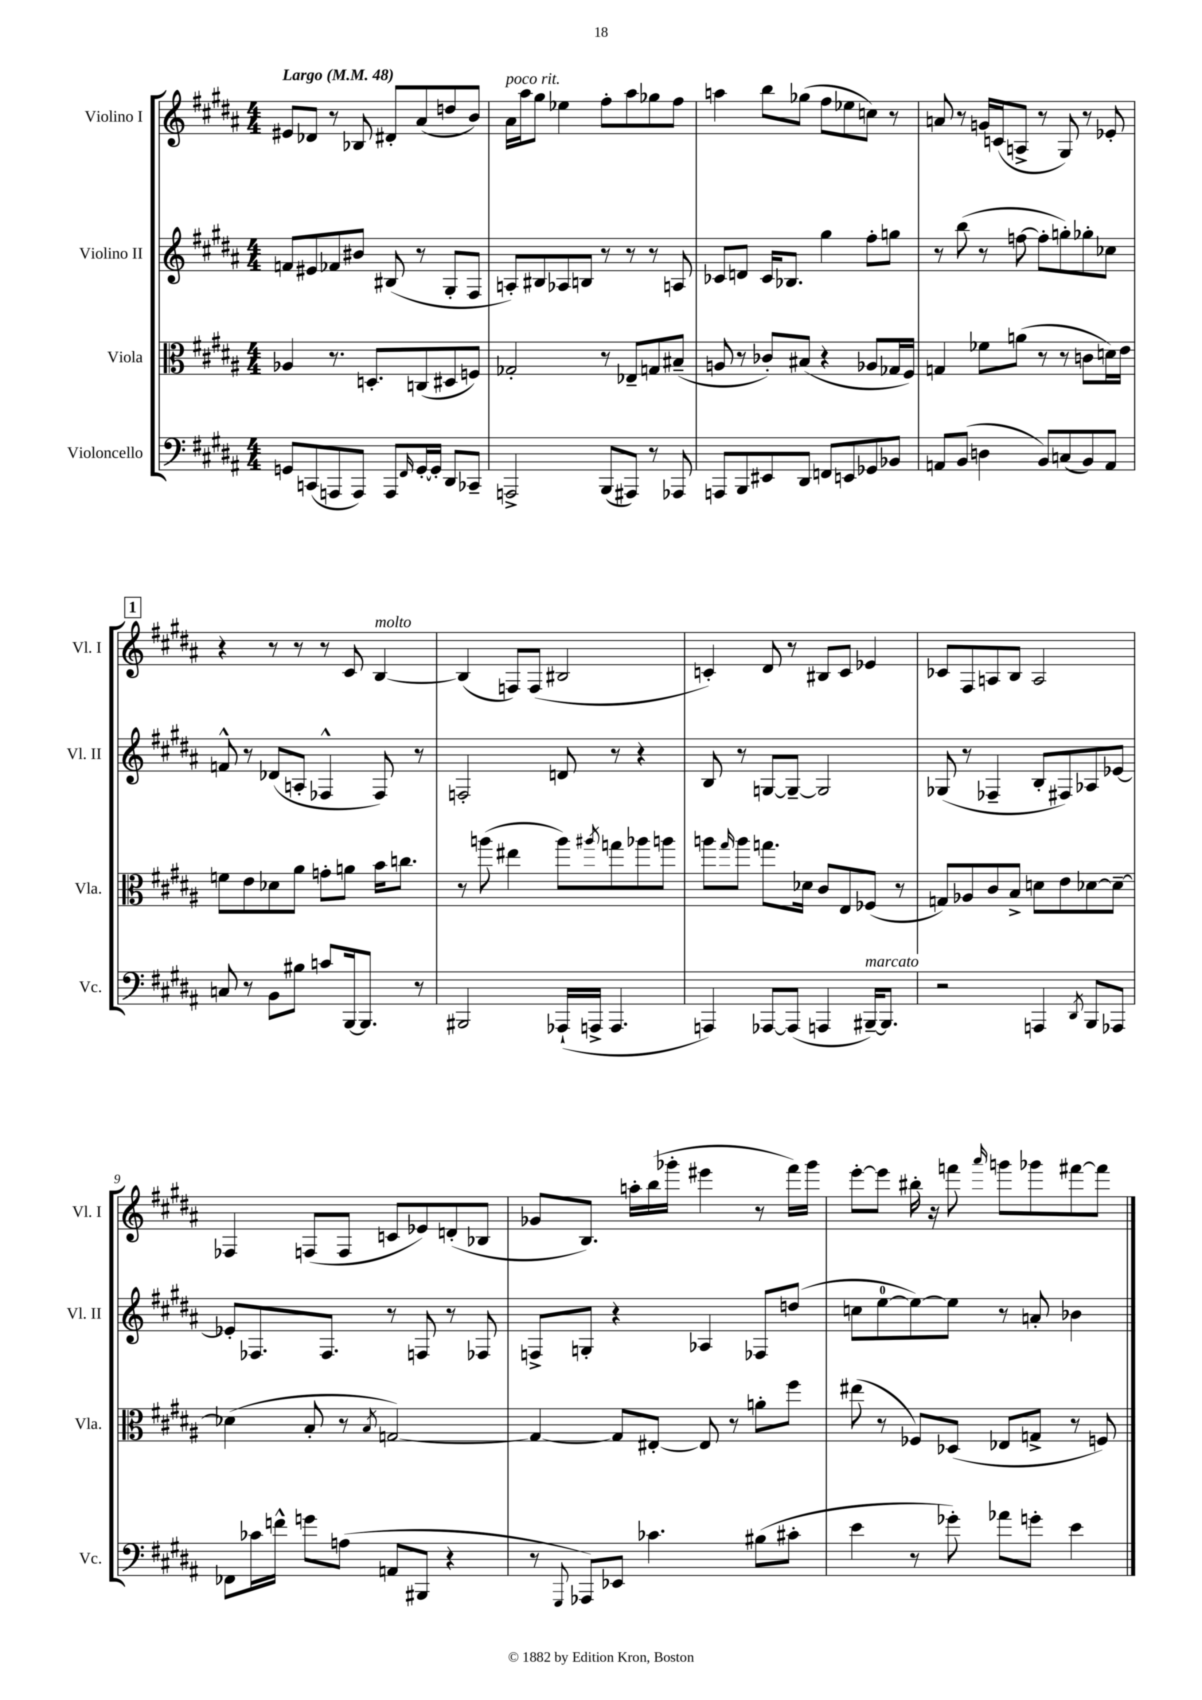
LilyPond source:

<<
\new StaffGroup <<
\new Staff = "s0" \with { instrumentName = "Violino I" shortInstrumentName = "Vl. I" } {
    \clef treble \key b \major \numericTimeSignature \time 4/4 \tempo "Largo" 4 = 48
    eis'8 des'8 r8 bes8 dis'8-. ais'8( d''8 b'8) |
    ais'16^\markup { \italic "poco rit." } ais''16 gis''8 ees''4 fis''8-. ais''8 ges''8 fis''8 |
    a''4 b''8 ges''8( fis''8 ees''8 c''8) r8 |
    a'8 r8 g'16 c'16( a8-> r8 gis8) r8 ees'8-. |
    \mark \markup { \box "1" } r4 r8 r8 r8 cis'8 b4~^\markup { \italic "molto" } |
    b4( f8) f8( bis2 |
    c'4-.) dis'8 r8 bis8 c'8 ees'4 |
    ces'8 fis8 a8 b8 a2 |
    fes4 f8( f8 c'8 ees'8) d'8-.( bes8 |
    ges'8 b8.) a''16-. b''16( ges'''16-. eis'''4 r8 fis'''16) ges'''16 |
    e'''8~-. e'''8 bis''16-. r16 f'''8 \grace { ais'''16 } g'''8 ges'''8 fis'''8~ fis'''8 \bar "|." |
}
\new Staff = "s1" \with { instrumentName = "Violino II" shortInstrumentName = "Vl. II" } {
    \clef treble \key b \major \numericTimeSignature \time 4/4
    f'8 eis'8 fes'8 bis'8 bis8( r8 gis8-. fis8 |
    a8-.) bis8 aes8 b8 r8 r8 r8 a8 |
    ces'8 d'8 ces'16 bes8. gis''4 fis''8-. g''8 |
    r8 b''8( r8 f''8~ f''8-. g''8-.) ges''8-. ces''8 |
    \mark \markup { \box "1" } f'8-^ r8 des'8( a8-. fes4-^ fes8) r8 |
    f2-. d'8 r8 r4 |
    b8 r8 g8~ g8~-- g2 |
    ges8( r8 fes4-- b8-. fis8) aes8 ees'8~ |
    ees'8-. fes8. fes8. r8 f8 r8 fes8 |
    f8-> g8-. r4 aes4 fes8 d''8( |
    c''8 e''8-0~ e''8~) e''8 r8 a'8-. bes'4 \bar "|." |
}
\new Staff = "s2" \with { instrumentName = "Viola" shortInstrumentName = "Vla." } {
    \clef alto \key b \major \numericTimeSignature \time 4/4
    aes4 r8. d8.-. c8( dis8 f8) |
    ges2-. r8 ees8-- g8 bis8--( |
    a8 r8 ces'8-.) bis8( r4 aes8 ges16 fis16) |
    g4 fes'8 a'8( r8 r8 c'8 d'16) e'16 |
    \mark \markup { \box "1" } f'8 e'8 des'8 ais'8 g'8-. a'8 b'16 c''8. |
    r8 a''8( eis''4 a''8) \acciaccatura { ais''8 } g''8 aes''8 a''8 |
    a''8 \grace { gis''16 } a''8 g''8. des'16 cis'8 e8 fes8( r8 |
    g8) aes8 cis'8 b8-> d'8 e'8 des'8~ des'8~-- |
    des'4( b8-. r8 \acciaccatura { b8 } g2~) |
    g4~ g8 eis8~-. eis8 r8 a'8-. fis''8 |
    eis''8( r8 fes8) des8( ees8 g8-> r8 f8) \bar "|." |
}
\new Staff = "s3" \with { instrumentName = "Violoncello" shortInstrumentName = "Vc." } {
    \clef bass \key b \major \numericTimeSignature \time 4/4
    g,8 c,8( a,,8 a,,8) a,,8 \grace { fis,16 } g,16~-. g,16-. dis,8 ces,8-- |
    a,,2-> b,,8( ais,,8) r8 aes,,8 |
    a,,8 b,,8 eis,8 dis,8 f,8 e,8 ges,8 bes,8 |
    a,8 b,8( d4 b,8) c8( b,8) a,8 |
    \mark \markup { \box "1" } c8 r8 b,8 bis8 c'8 b,,16~ b,,8. r8 |
    bis,,2 aes,,16-!( a,,16-> a,,4. |
    a,,4) aes,,8~ aes,,8( a,,4 bis,,16~--^\markup { \italic "marcato" }) bis,,8. |
    r2 a,,4 \acciaccatura { dis,8 } b,,8 aes,,8 |
    fes,8 ces'16 f'16-^ g'8 a8( a,8 bis,,8 r4 |
    r8 \appoggiatura { gis,,8 } aes,,8) ees,8 ces'4. bis8( cis'8-. |
    e'4 r8 ges'8-.) aes'8 g'8-. e'4 \bar "|." |
}
>>
>>
